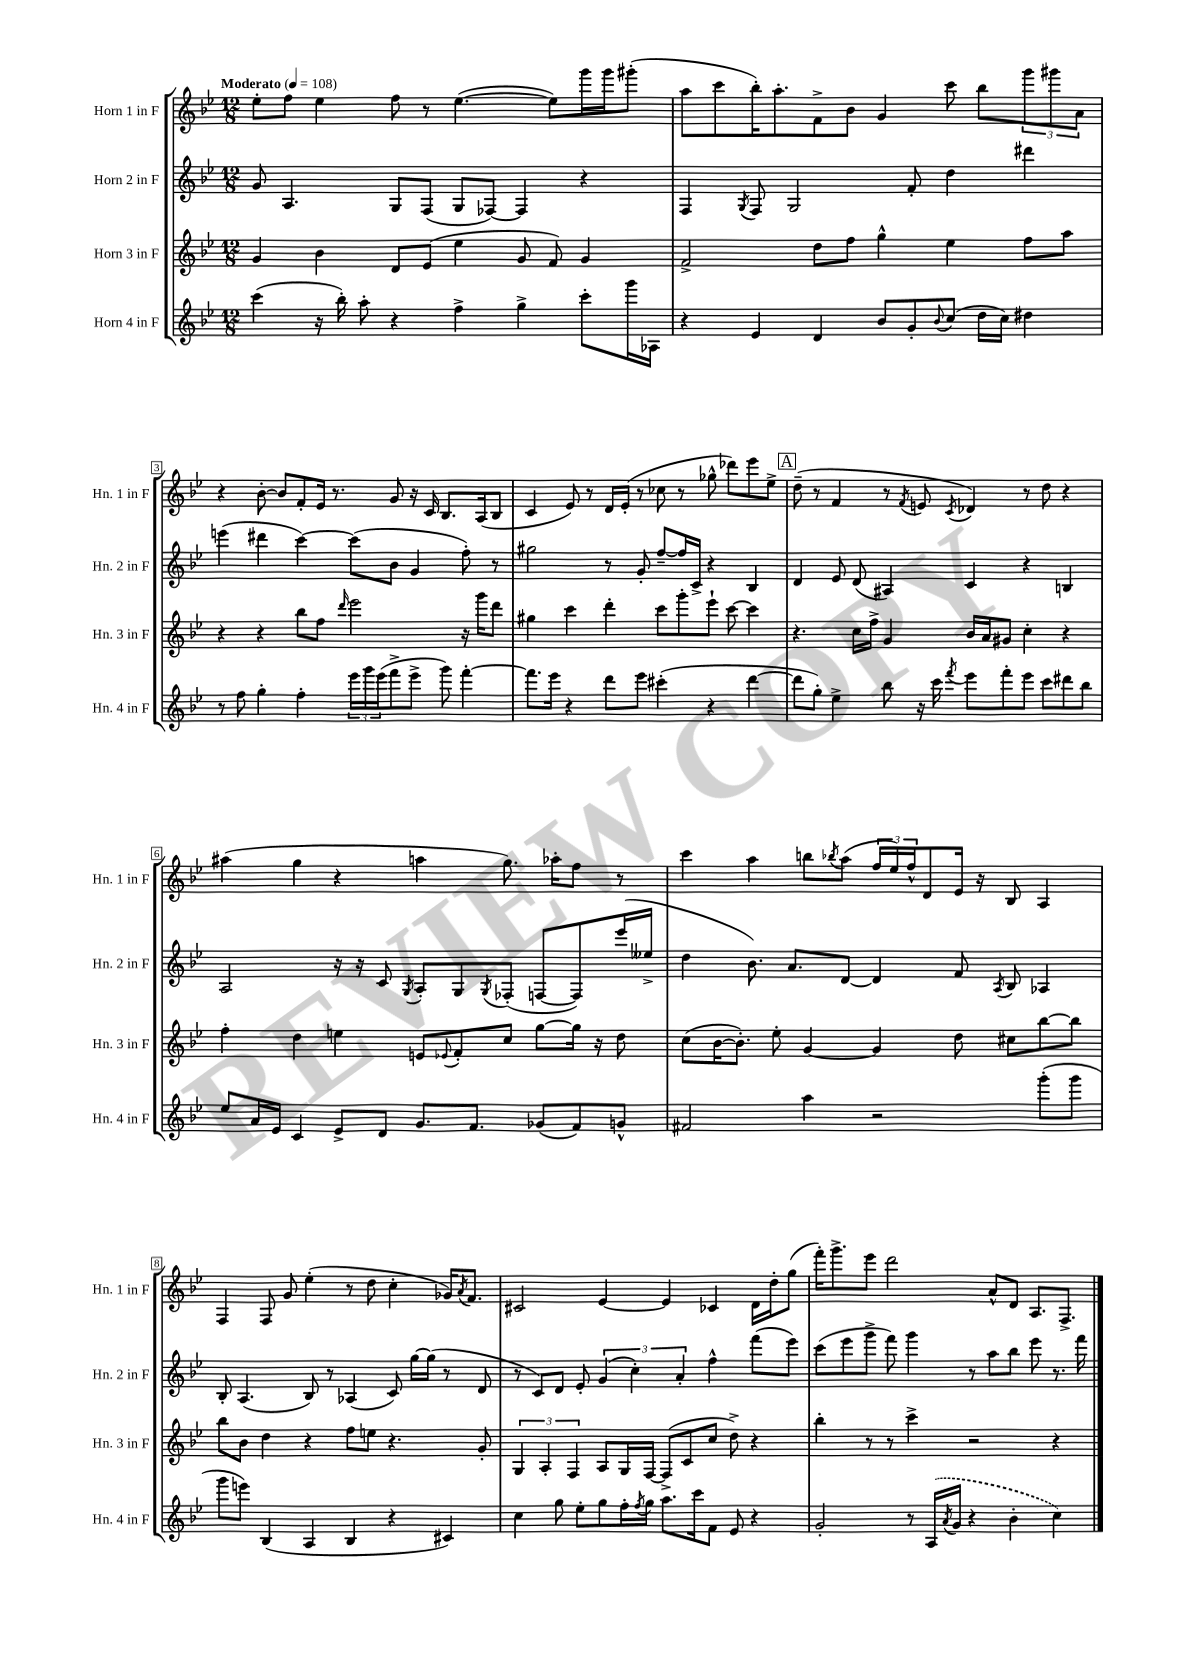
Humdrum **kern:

**kern	**kern	**kern	**kern
*part4	*part3	*part2	*part1
*staff4	*staff3	*staff2	*staff1
*I"Horn 4 in F	*I"Horn 3 in F	*I"Horn 2 in F	*I"Horn 1 in F
*I'Hn. 4 in F	*I'Hn. 3 in F	*I'Hn. 2 in F	*I'Hn. 1 in F
*clefG2	*clefG2	*clefG2	*clefG2
*k[b-e-]	*k[b-e-]	*k[b-e-]	*k[b-e-]
*M12/8	*M12/8	*M12/8	*M12/8
*MM108	*MM108	*MM108	*MM108
=1	=1	=1	=1
!	!	!	!LO:TX:a:B:t=Moderato
(4ccc\	4g/	8g/	8ee-'\L
.	.	4.A/	8ff\J
16r	4b-\	.	4ee-\
16bb-'\)	.	.	.
8aa'\	.	.	.
4r	8d/L	8G/L	8ff\
.	(8e-/J	(8F/J	8r
4ff^\	4ee-\	8G/L	([4.ee-\
.	.	[8F-X/J)	.
4gg^\	8g/	4F-/]	.
.	8f/)	.	8ee-\L])
8ccc'\L	4g/	4r	16ggg\L
.	.	.	16ggg\J
16ggg\L	.	.	(8ggg#X'\J
16A-X\JJ	.	.	.
=2	=2	=2	=2
4r	2f^/	4F/	8aa\L
.	.	.	8ccc\
.	.	8qG/	.
4e-/	.	8F/	16bb-'\K)
.	.	.	8.aa'\
.	.	2G/	.
4d/	8dd\L	.	8f^\
.	8ff\J	.	8b-\J
8b-/L	4gg^^\	.	4g/
8g'/	.	8f'/	.
8qqb-/	.	.	.
(8cc/J	4ee-\	4dd\	8ccc\
16dd\LL	.	.	8bb-\L
16cc\JJ)	.	.	.
4dd#X\	8ff\L	4ddd#X\	12ggg\
.	.	.	12ggg#X\
.	8aa\J	.	.
.	.	.	12a\J
!!LO:LB:g=z
=3	=3	=3	=3
8r	4r	(4eeen\	4r
8ff\	.	.	.
4gg'\	4r	4ddd#X\	[8b-'\
.	.	.	8b-/L]
4ff'\	8bb-\L	[4ccc\)	8f'/
.	8ff\J	.	16e-/Jk
.	.	.	8.r
.	16qqddd/	.	.
24eee-\LL	2eee-\	(8ccc\L]	.
24ggg\	.	.	.
(24eee-\J	.	.	.
8fff^\	.	8b-\J	8g/
8eee-^\J	.	4g/	16r
.	.	.	16c/
8ggg\)	.	.	8.B-/L
[4fff'\	16r	8ff'\)	.
.	16ggg\KL	.	(16A/k
.	8ddd\J	8r	8B-/J
=4	=4	=4	=4
8.fff\L]	4gg#X\	2gg#X\	4c/
16eee-\Jk	.	.	.
4r	4ccc\	.	8e-/)
.	.	.	8r
8ddd\L	4ddd'\	8r	16d/LL
.	.	.	(16e-'/JJ
8eee-\J	.	8g'/	8r
(4ccc#X'\	8ccc\L	[8ff~/L	8cc-X\
.	8ggg'\	16ff/L]	8r
.	.	16c^/JJ	.
4r	8eee-`\J	4r	8gg-X^^\
.	[8ccc\	.	8ddd-X\L)
[4ddd\	4ccc\]	4B-/	8eee-\
.	.	.	8ee-^\J
!!LO:REH:place=s1:t=A
=5	=5	=5	=5
8ddd\L]	4.r	4d/	(8dd~\
8gg'\J)	.	.	8r
4ee-^\	.	8e-/	4f/
.	16cc\LL	(8d/	.
.	16ff^\JJ	.	.
8bb-\	4g/	4A#X/)	8r
.	.	.	8qf/
16r	.	.	8en/
16ccc\	.	.	.
8qfff/	.	.	8qc/
8eee-\L	16b-/LL	4c/	4d-X/)
.	16a/J	.	.
8fff'\	8g#X/J	.	.
8eee-\J	4cc'\	4r	8r
8ccc\L	.	.	8dd\
8ddd#X\	4r	4Bn/	4r
8bb-\J	.	.	.
!!LO:LB:g=z
=6	=6	=6	=6
8ee-/L	4ff'\	2A/	(4aa#X\
16a/L	.	.	.
16e-/JJ	.	.	.
4c/	4dd\	.	4gg\
8e-^/L	4een\	16r	4r
.	.	16r	.
8d/J	.	8c/	.
.	.	8qG/	.
8.g/L	8en/L	8A'/L	4aan\
.	8qqe-X/	.	.
.	8f'/	8G/	.
8.f/J	.	.	.
.	.	8qG/	.
.	8cc/J	(8F-X'/J	8.gg\)
(8g-X/L	[8gg\L	[8Fn/L	.
.	.	.	16aa-X'\KL
8f/)	16gg\Jk]	8F/])	8ff\J
.	16r	.	.
8gn^^/J	8dd\	(16eee-/L	8r
.	.	16ee--X^/JJ	.
=7	=7	=7	=7
2f#X/	(8cc\L	4dd\	4ccc\
.	[16b-\K	.	.
.	8.b-'\J])	.	.
.	.	8.b-\)	4aa\
.	8ee-'\	.	.
.	.	8.a/L	.
4aa\	[4g/	.	8bbn\L
.	.	.	8qbb-X/
.	.	[8d/J	(8aa\J
2r	4g/]	4d/]	24ff/LL
.	.	.	24ee-/)
.	.	.	24ff^^/J
.	.	.	8d/
.	8dd\	8f/	16e-/Jk
.	.	.	16r
.	.	8qA/	.
.	8cc#X\L	8B-/	8B-/
(8ggg'\L	[8bb-\	4A-X/	4A/
8ggg\J	8bb-\J]	.	.
!!LO:LB:g=z
=8	=8	=8	=8
8ggg\L	8bb-\L	8B-'/	4F/
8eeen\J)	8b-\J	(4.A/	.
(4B-/	4dd\	.	8F/
.	.	.	8g/
4A/	4r	8B-/)	(4ee-'\
.	.	8r	.
4B-/	8ff\L	(4A-X/	8r
.	8een\J	.	8dd\
4r	4.r	8c/)	4cc'\
.	.	[16gg\LL	.
.	.	(16gg\JJ]	.
4c#X/)	.	8r	16g-X/KL)
.	.	.	8qa/
.	.	.	8.f/J
.	8g'/	8d/	.
=9	=9	=9	=9
4cc\	6G/	8r	2c#X/
.	.	8c/L)	.
.	6A'/	.	.
8gg\	.	8d/J	.
.	6F/	.	.
8ee-'\L	.	8e-'/	.
8gg\	8A/L	(6g/	[4e-/
16ff'\L	16G/L	.	.
.	.	6cc'\)	.
8qff/	.	.	.
16gg\JJ	[16F/JJ	.	.
8.aa\L	(8F^/L]	.	4e-/]
.	.	6a'/	.
.	8c/	.	.
16ccc\k	.	.	.
8f\J	8cc/J	4ff^^\	4c-X/
8e-/	8dd^\)	.	.
4r	4r	(8fff\L	16d\LL
.	.	.	16dd'\J
.	.	8eee-\J)	(8gg\J
=10	=10	=10	=10
2g'/	4bb-'\	(8ccc\L	16fff'\KL)
.	.	.	8.ggg^\
.	.	8eee-\	.
.	8r	8ggg^\J	8eee-\J
.	8r	8fff\)	2ddd\
8r	4ccc^\	4ggg\	.
(16A/LL	.	.	.
8qa/	.	.	.
16g/JJ	.	.	.
4r	2r	8r	.
.	.	8aa\L	8a^^/L
4b-'\	.	8bb-\J	8d/J
.	.	8eee-\	8.A/L
4cc\)	4r	8.r	.
.	.	.	8.F^/J
.	.	16fff\	.
==	==	==	==
*-	*-	*-	*-
